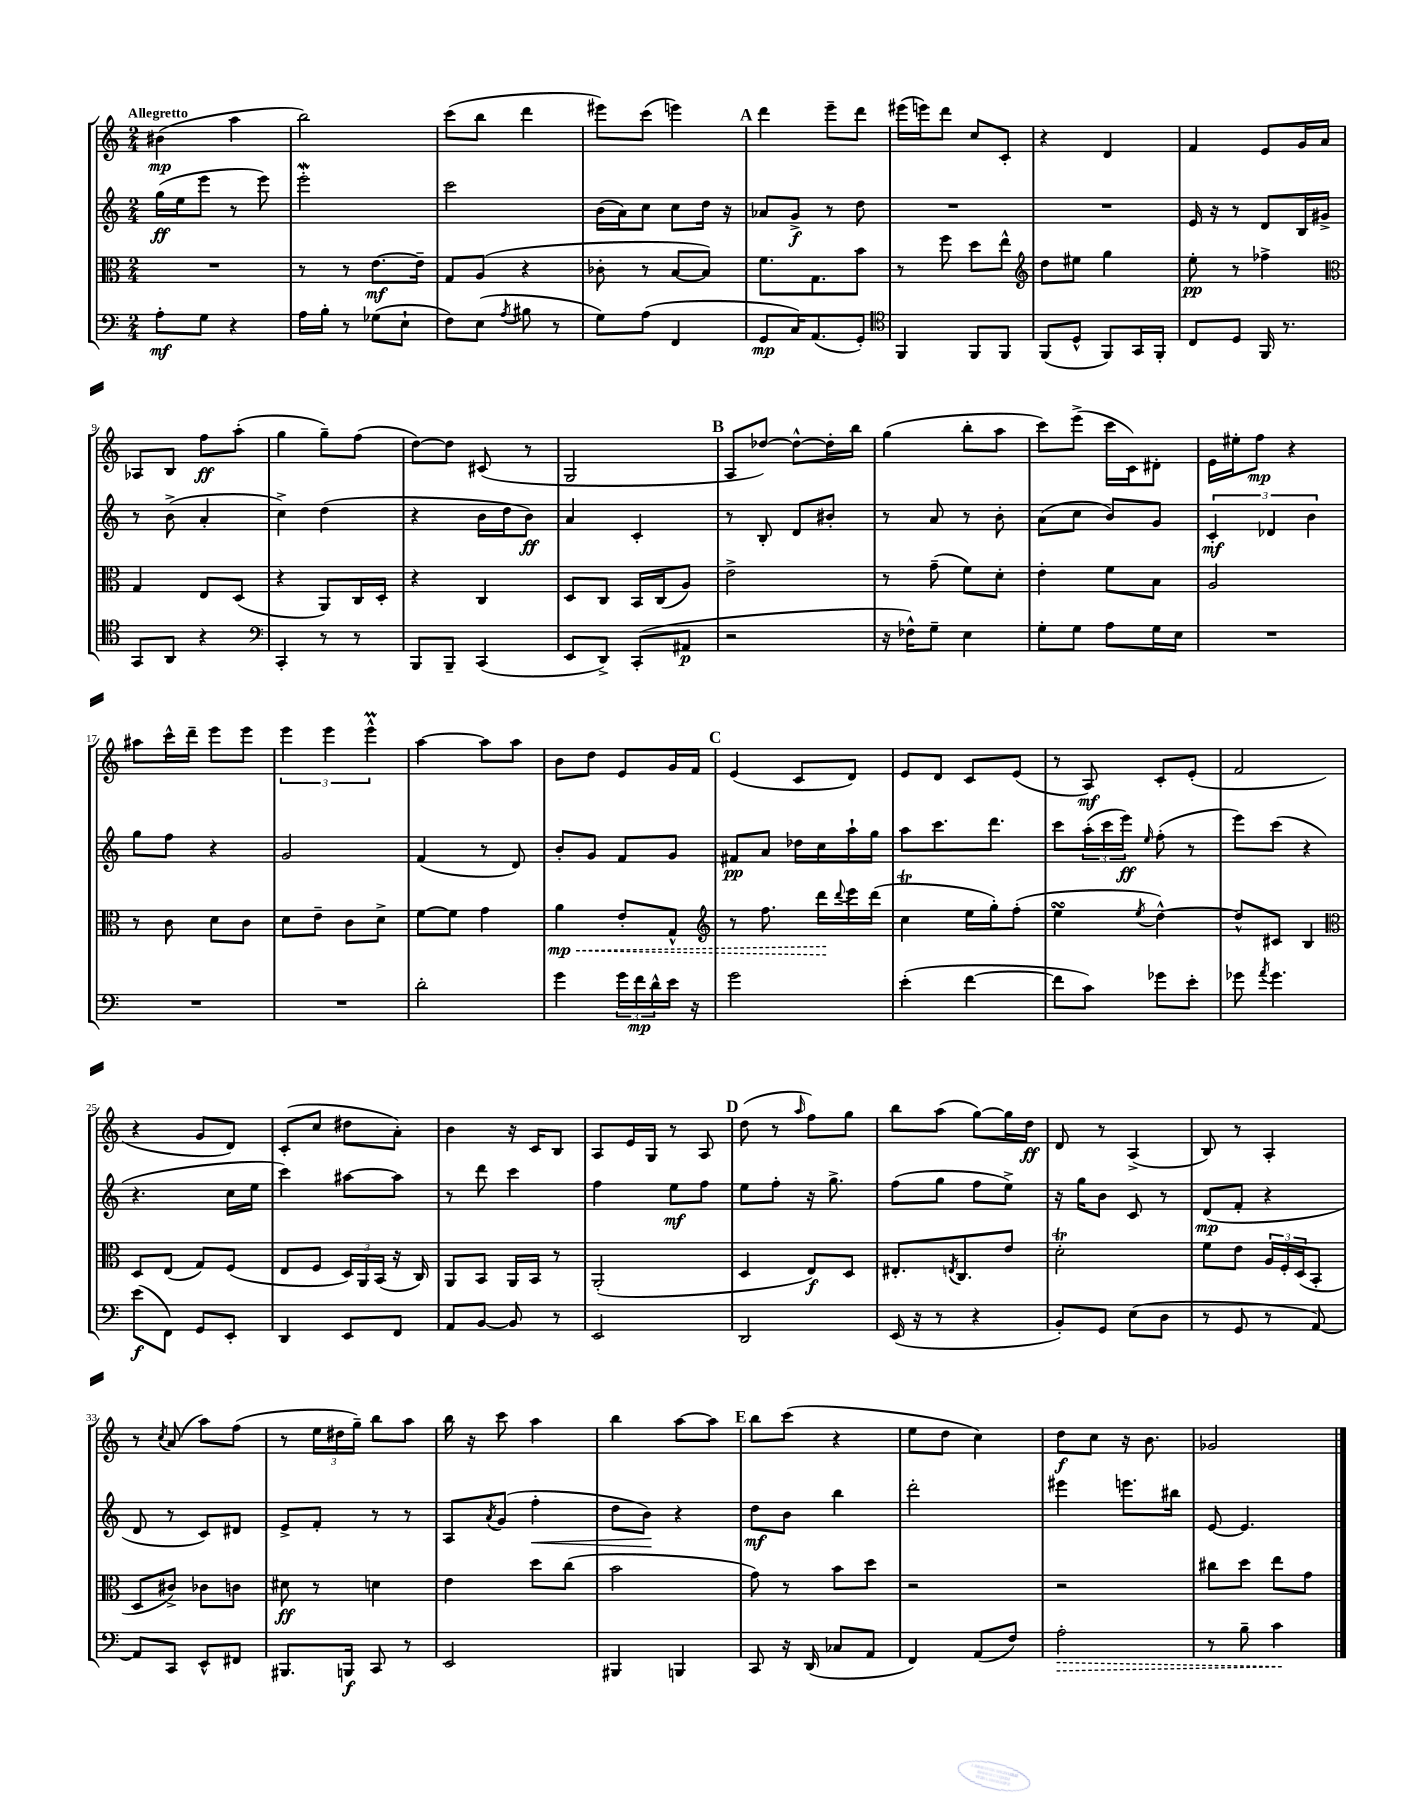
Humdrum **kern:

**kern	**kern	**kern	**kern
*staff4	*staff3	*staff2	*staff1
*clefF4	*clefC3	*clefG2	*clefG2
*k[]	*k[]	*k[]	*k[]
*M2/4	*M2/4	*M2/4	*M2/4
8A'	2r	(16gg	(4b#
.	.	16ee	.
8G	.	8eee	.
4r	.	8r	4aa
.	.	8eee)	.
=	=	=	=
16A	8r	2eee'	2bb)
16B'	.	.	.
8r	8r	.	.
(8G-	[8.e	.	.
8E`	.	.	.
.	16e~]	.	.
=	=	=	=
8F)	8G	2ccc	(8ccc
(8E	(8A	.	8bb
8qA	.	.	.
8B#	4r	.	4ddd
8r	.	.	.
=	=	=	=
8G)	8c-'	(16b	8eee#)
.	.	16a)	.
(8A	8r	8cc	(8ccc
4FF	[8B	8cc	4eee)
.	8B])	16dd	.
.	.	16r	.
=	=	=	=
8GG	8.f	8a-	4ddd
16C)	.	8g^	.
(8.AA	8.G	.	.
.	.	8r	8eee~
8GG')	8b	8dd	8ddd
=	=	=	=
*clefC4	*	*	*
4FF	8r	2r	(16eee#
.	.	.	16eee)
.	8ff	.	8ddd
8FF	8dd	.	8cc
8FF	8ee^^	.	8c'
=	=	=	=
*	*clefG2	*	*
(8FF	8dd	2r	4r
8D^^	8ee#	.	.
8FF)	4gg	.	4d
16GG	.	.	.
16FF'	.	.	.
=	=	=	=
8C	8ee'	16e	4f
.	.	16r	.
8D	8r	8r	.
16FF	4ff-^	8d	8e
8.r	.	.	.
.	.	16B	16g
.	.	16g#^	16a
=	=	=	=
*	*clefC3	*	*
8GG	4G	8r	8A-
8AA	.	(8b^	8B
4r	8E	4a'	8ff
.	(8D	.	(8aa'
=	=	=	=
*clefF4	*	*	*
4CC'	4r	4cc^)	4gg
8r	8AA)	(4dd	8gg~)
8r	16C	.	(8ff
.	16D'	.	.
=	=	=	=
8BBB	4r	4r	[8dd)
8BBB~	.	.	8dd]
(4CC	4C	16b	(8c#
.	.	16dd	.
.	.	8b)	8r
=	=	=	=
8EE	8D	4a	2G
8DD^)	8C	.	.
(8CC'	16BB	4c'	.
.	(16C	.	.
8AA#	8A)	.	.
=	=	=	=
2r	2e^	8r	8A
.	.	8B'	[8dd-)
.	.	8d	8dd-^^_
.	.	8b#'	16dd-']
.	.	.	16bb
=	=	=	=
16r	8r	8r	(4gg
16F-^^)	.	.	.
8G~	(8g~	8a	.
4E	8f)	8r	8bb'
.	8d'	8b'	8aa
=	=	=	=
8G'	4e'	(8a	8ccc)
8G	.	8cc	(8eee^
8A	8f	8b)	16ccc
.	.	.	16c)
16G	8B	8g	8d#'
16E	.	.	.
=	=	=	=
2r	2A	6c'	16e
.	.	.	16ee#'
.	.	.	8ff
.	.	6d-	.
.	.	.	4r
.	.	6b	.
=	=	=	=
2r	8r	8gg	8aa#
.	8c	8ff	16ccc^^
.	.	.	16ddd~
.	8d	4r	8eee
.	8c	.	8eee
=	=	=	=
2r	8d	2g	6eee
.	8e~	.	.
.	.	.	6eee
.	8c	.	.
.	.	.	6eee^^
.	8d^	.	.
=	=	=	=
2d'	[8f	(4f	[4aa
.	8f]	.	.
.	4g	8r	8aa]
.	.	8d)	8aa
=	=	=	=
4g	4a	8b'	8b
.	.	8g	8dd
24g	8e'	8f	8e
24f	.	.	.
24d^^	.	.	.
16e	8G^^	8g	16g
16r	.	.	16f
=	=	=	=
*	*clefG2	*	*
2g	8r	8f#	(4e
.	8.ff	8a	.
.	.	16dd-	8c
.	16ddd	16cc	.
.	8qqddd	.	.
.	16eee	16aa`	8d)
.	(16ddd	16gg	.
=	=	=	=
(4e'	4cc	8aa	8e
.	.	8.ccc	8d
[4f	16ee	.	8c
.	16gg')	8.ddd	.
.	(8ff'	.	(8e
=	=	=	=
8f]	4ee	8ccc	8r
8c)	.	(24aa'	8A)
.	.	24ccc	.
.	.	24eee)	.
.	8qee	16qqee	.
8g-	[4dd^^)	(8ff'	8c'
8e'	.	8r	(8e'
=	=	=	=
8g-	8dd^^]	8eee)	2f
8qa	.	.	.
4.g-	8c#	(8ccc	.
.	4B	4r	.
=	=	=	=
*	*clefC3	*	*
(8e	8D	4.r	4r
8FF)	(8E	.	.
8GG	8G)	.	8g
8EE'	(8F	16cc	8d)
.	.	16ee	.
=	=	=	=
4DD	8E	4ccc)	(8c'
.	8F	.	8cc
8EE	24D)	[8aa#	8dd#
.	24AA	.	.
.	(24BB	.	.
8FF	16r	8aa#]	8a')
.	16C)	.	.
=	=	=	=
8AA	8AA	8r	4b
[8BB	8BB	8ddd	.
8BB]	16AA	4ccc	16r
.	16BB	.	16c
8r	8r	.	8B
=	=	=	=
2EE	(2AA'	4ff	8A
.	.	.	16e
.	.	.	16G
.	.	8ee	8r
.	.	8ff	8A
=	=	=	=
2DD	4D	8ee	(8dd
.	.	8ff'	8r
.	.	.	16qqaa
.	8E)	16r	8ff)
.	.	8.gg^	.
.	8D	.	8gg
=	=	=	=
(16EE	8.E#'	(8ff	8bb
16r	.	.	.
8r	.	8gg	(8aa
.	8qE	.	.
.	8.C	.	.
4r	.	8ff	[8gg)
.	8e	8ee^)	16gg]
.	.	.	16dd
=	=	=	=
8BB')	2d'	16r	8d
.	.	16gg	.
8GG	.	8b	8r
(8E	.	8c	(4A^
8D	.	8r	.
=	=	=	=
8r	8f	(8d	8B)
8GG	8e	8f'	8r
8r	24A	4r	4A'
.	24F'	.	.
.	(24D	.	.
[8AA)	8BB'	.	.
=	=	=	=
8AA]	8D	8d	8r
.	.	.	8qcc
8CC	8c#^)	8r	(8a
8EE^^	8c-	8c)	8aa)
8FF#	8c	8d#	(8ff
=	=	=	=
8.BBB#	8d#	8e^	8r
.	8r	8f'	24ee
.	.	.	24dd#
16BBB	.	.	.
.	.	.	24gg~)
8CC	4d	8r	8bb
8r	.	8r	8aa
=	=	=	=
2EE	4e	8A	16bb
.	.	.	16r
.	.	8qa	.
.	.	(8g	8ccc
.	8dd	4ff'	4aa
.	(8cc	.	.
=	=	=	=
4BBB#	2b	8dd	4bb
.	.	8b)	.
4BBB	.	4r	[8aa
.	.	.	8aa]
=	=	=	=
8CC	8g)	8dd	8bb
16r	8r	8b	(8ccc
(16DD	.	.	.
8C-	8b	4bb	4r
8AA	8dd	.	.
=	=	=	=
4FF)	2r	2ddd'	8ee
.	.	.	8dd
(8AA	.	.	4cc)
8F)	.	.	.
=	=	=	=
2A'	2r	4eee#	8dd
.	.	.	8cc
.	.	8.eee	16r
.	.	.	8.b
.	.	16bb#	.
=	=	=	=
8r	8cc#	[8e	2g-
8B~	8dd	4.e]	.
4c	8ee	.	.
.	8g	.	.
==	==	==	==
*-	*-	*-	*-
